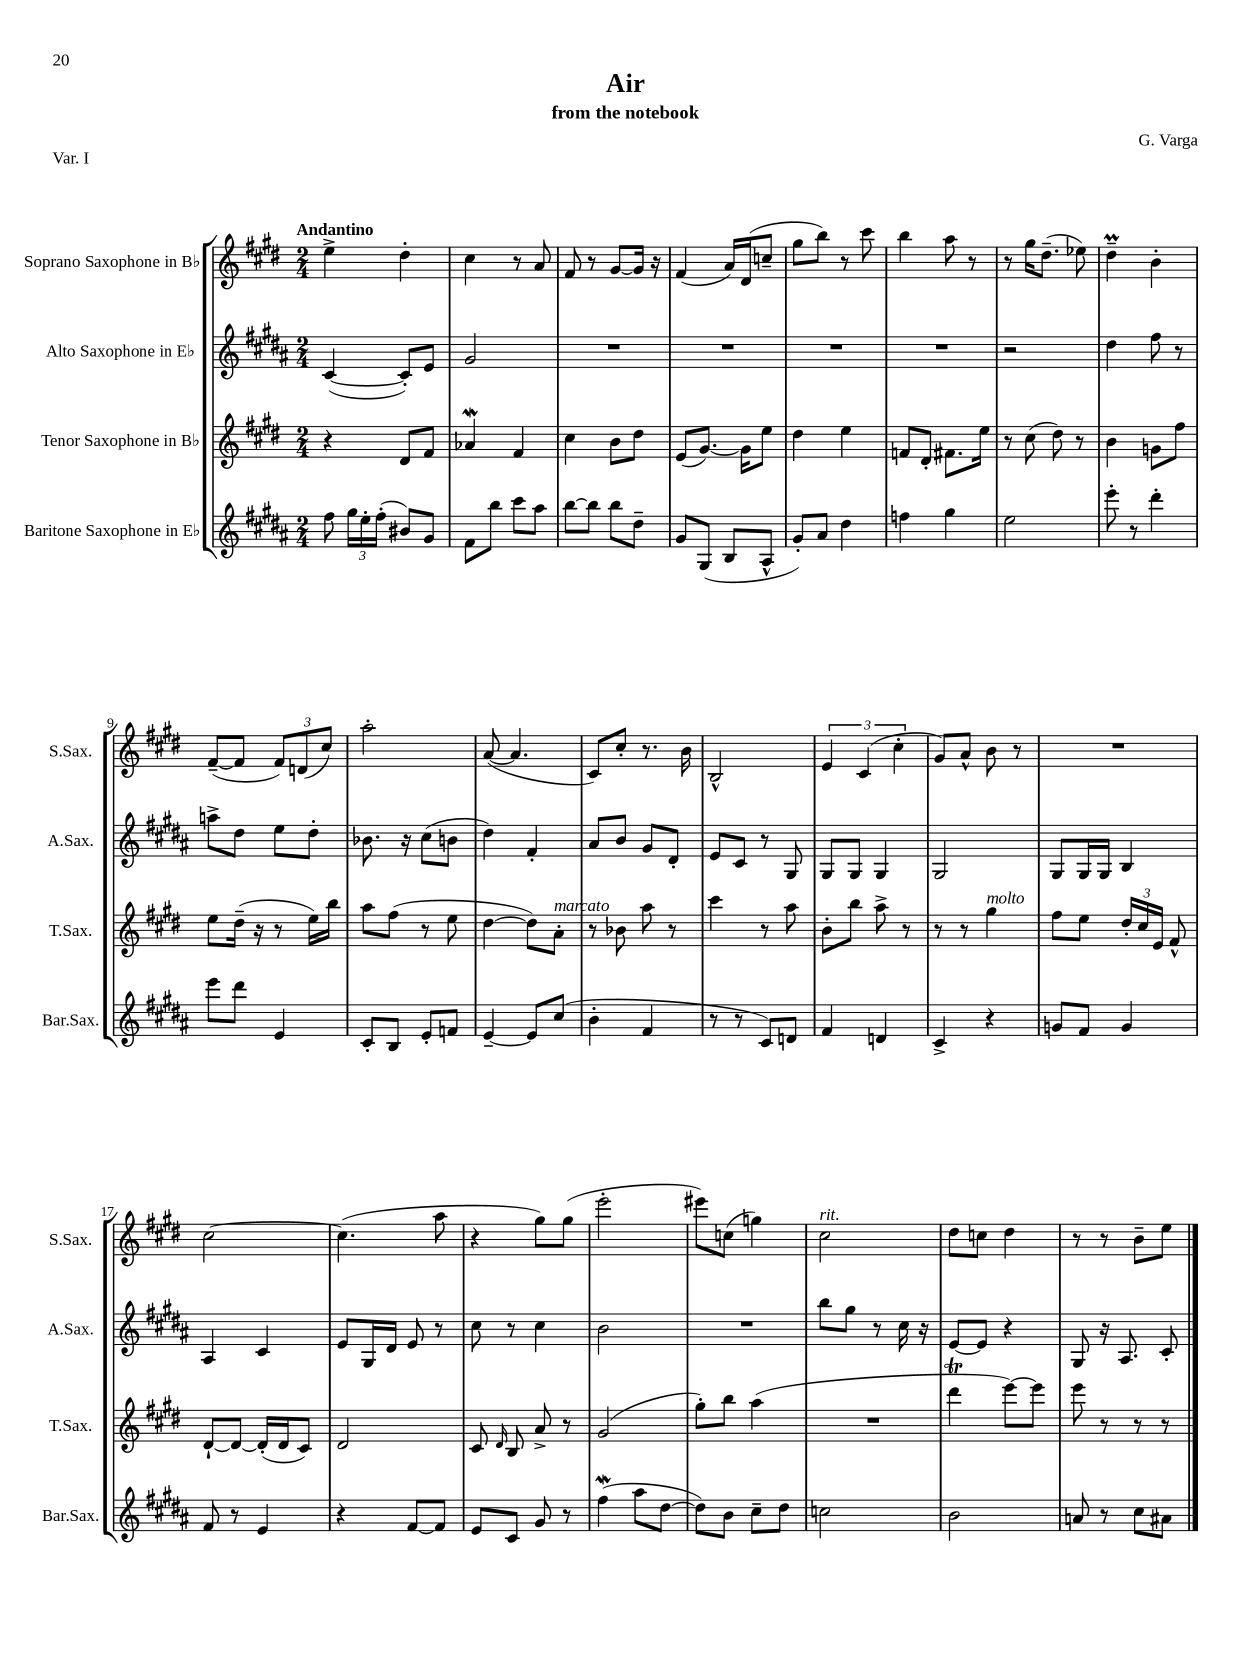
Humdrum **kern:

**kern	**kern	**kern	**kern
*staff4	*staff3	*staff2	*staff1
*clefG2	*clefG2	*clefG2	*clefG2
*k[f#c#g#d#a#]	*k[f#c#g#d#]	*k[f#c#g#d#a#]	*k[f#c#g#d#]
*M2/4	*M2/4	*M2/4	*M2/4
8ff#\	4r	([4c#/	4ee^\
24gg#\LL	.	.	.
24ee'\	.	.	.
(24ff#'\JJ	.	.	.
8b#/L)	8d#/L	8c#'/]L)	4dd#'\
8g#/J	8f#/J	8e/J	.
=	=	=	=
8f#\L	4a-/	2g#/	4cc#\
8bb\J	.	.	.
8ccc#\L	4f#/	.	8r
8aa#\J	.	.	8a/
=	=	=	=
[8bb\L	4cc#\	2r	8f#/
8bb\]J	.	.	8r
8bb\L	8b\L	.	[8g#/L
8dd#~\J	8dd#\J	.	16g#/]Jk
.	.	.	16r
=	=	=	=
8g#/L	(8e/L	2r	(4f#/
(8G#/J	[8.g#/J)	.	.
8B/L	.	.	16a/LL)
.	16g#\]LK	.	(16d#/J
8A#^^/J	8ee\J	.	8cc~/J
=	=	=	=
8g#'/L)	4dd#\	2r	8gg#\L
8a#/J	.	.	8bb\J)
4dd#\	4ee\	.	8r
.	.	.	8ccc#\
=	=	=	=
4ff\	8f/L	2r	4bb\
.	8d#'/J	.	.
4gg#\	8.f#\L	.	8aa\
.	.	.	8r
.	16ee\Jk	.	.
=	=	=	=
2ee\	8r	2r	8r
.	(8cc#\	.	16gg#\LK
.	.	.	(8.dd#~\J
.	8dd#\)	.	.
.	8r	.	8ee-\)
=	=	=	=
8eee'\	4b\	4dd#\	4dd#~\
8r	.	.	.
4ddd#'\	8g\L	8ff#\	4b'\
.	8ff#\J	8r	.
=	=	=	=
8eee\L	8ee\L	8aa^\L	([8f#~/L
8ddd#\J	(16dd#~\Jk	8dd#\J	8f#/]J
.	16r	.	.
4e/	8r	8ee\L	12f#/L)
.	.	.	(12d/
.	16ee\LL)	8dd#'\J	.
.	.	.	12cc#/J)
.	16bb\JJ	.	.
=	=	=	=
8c#'/L	8aa\L	8.b-\	2aa'\
8B/J	(8ff#\J	.	.
.	.	16r	.
8e'/L	8r	(8cc#\L	.
8f/J	8ee\	8b\J	.
=	=	=	=
[4e~/	[4dd#\	4dd#\)	([8a/
.	.	.	4.a/]
8e/]L	8dd#\]L)	4f#'/	.
(8cc#/J	8a'\J	.	.
=	=	=	=
4b'\	8r	8a#/L	8c#/L)
.	8b-\	8b/J	8cc#'/J
4f#/	8aa\	8g#/L	8.r
.	8r	8d#'/J	.
.	.	.	16b\
=	=	=	=
8r	4ccc#\	8e/L	2B^^/
8r	.	8c#/J	.
8c#/L)	8r	8r	.
8d/J	8aa\	8G#/	.
=	=	=	=
4f#/	8b'\L	8G#/L	6e/
.	8bb\J	8G#/J	.
.	.	.	(6c#/
4d/	8aa^\	4G#/	.
.	.	.	6cc#'\
.	8r	.	.
=	=	=	=
4c#^/	8r	2G#/	8g#/L)
.	8r	.	8a^^/J
4r	4gg#\	.	8b\
.	.	.	8r
=	=	=	=
8g/L	8ff#\L	8G#/L	2r
8f#/J	8ee\J	16G#/L	.
.	.	16G#/JJ	.
4g/	24dd#'/LL	4B/	.
.	24cc#/	.	.
.	24e/JJ	.	.
.	8f#^^/	.	.
=	=	=	=
8f#/	[8d#`/L	4A#/	[2cc#\
8r	8d#/_J	.	.
4e/	(16d#'/]LL	4c#/	.
.	16d#/J	.	.
.	8c#/J)	.	.
=	=	=	=
4r	2d#/	8e/L	(4.cc#\]
.	.	16G#/L	.
.	.	16d#/JJ	.
[8f#/L	.	8e/	.
8f#/]J	.	8r	8aa\
=	=	=	=
8e/L	8c#/	8cc#\	4r
.	16qqd#/	.	.
8c#/J	8B/	8r	.
8g#/	8a^/	4cc#\	8gg#\L)
8r	8r	.	(8gg#\J
=	=	=	=
(4ff#\	(2g#/	2b\	2eee'\
8aa#\L	.	.	.
[8dd#\J	.	.	.
=	=	=	=
8dd#\]L)	8gg#'\L)	2r	8eee#\L)
8b\J	8bb\J	.	(8cc\J
8cc#~\L	(4aa\	.	4gg\)
8dd#\J	.	.	.
=	=	=	=
2cc\	2r	8bb\L	2cc#\
.	.	8gg#\J	.
.	.	8r	.
.	.	16cc#\	.
.	.	16r	.
=	=	=	=
2b\	4ddd#\	[8e/L	8dd#\L
.	.	8e/]J	8cc\J
.	[8eee\L)	4r	4dd#\
.	8eee\]J	.	.
=	=	=	=
8a/	8eee\	8G#/	8r
8r	8r	16r	8r
.	.	8.A#/	.
8cc#\L	8r	.	8b~\L
8a#\J	8r	8c#'/	8ee\J
==	==	==	==
*-	*-	*-	*-
